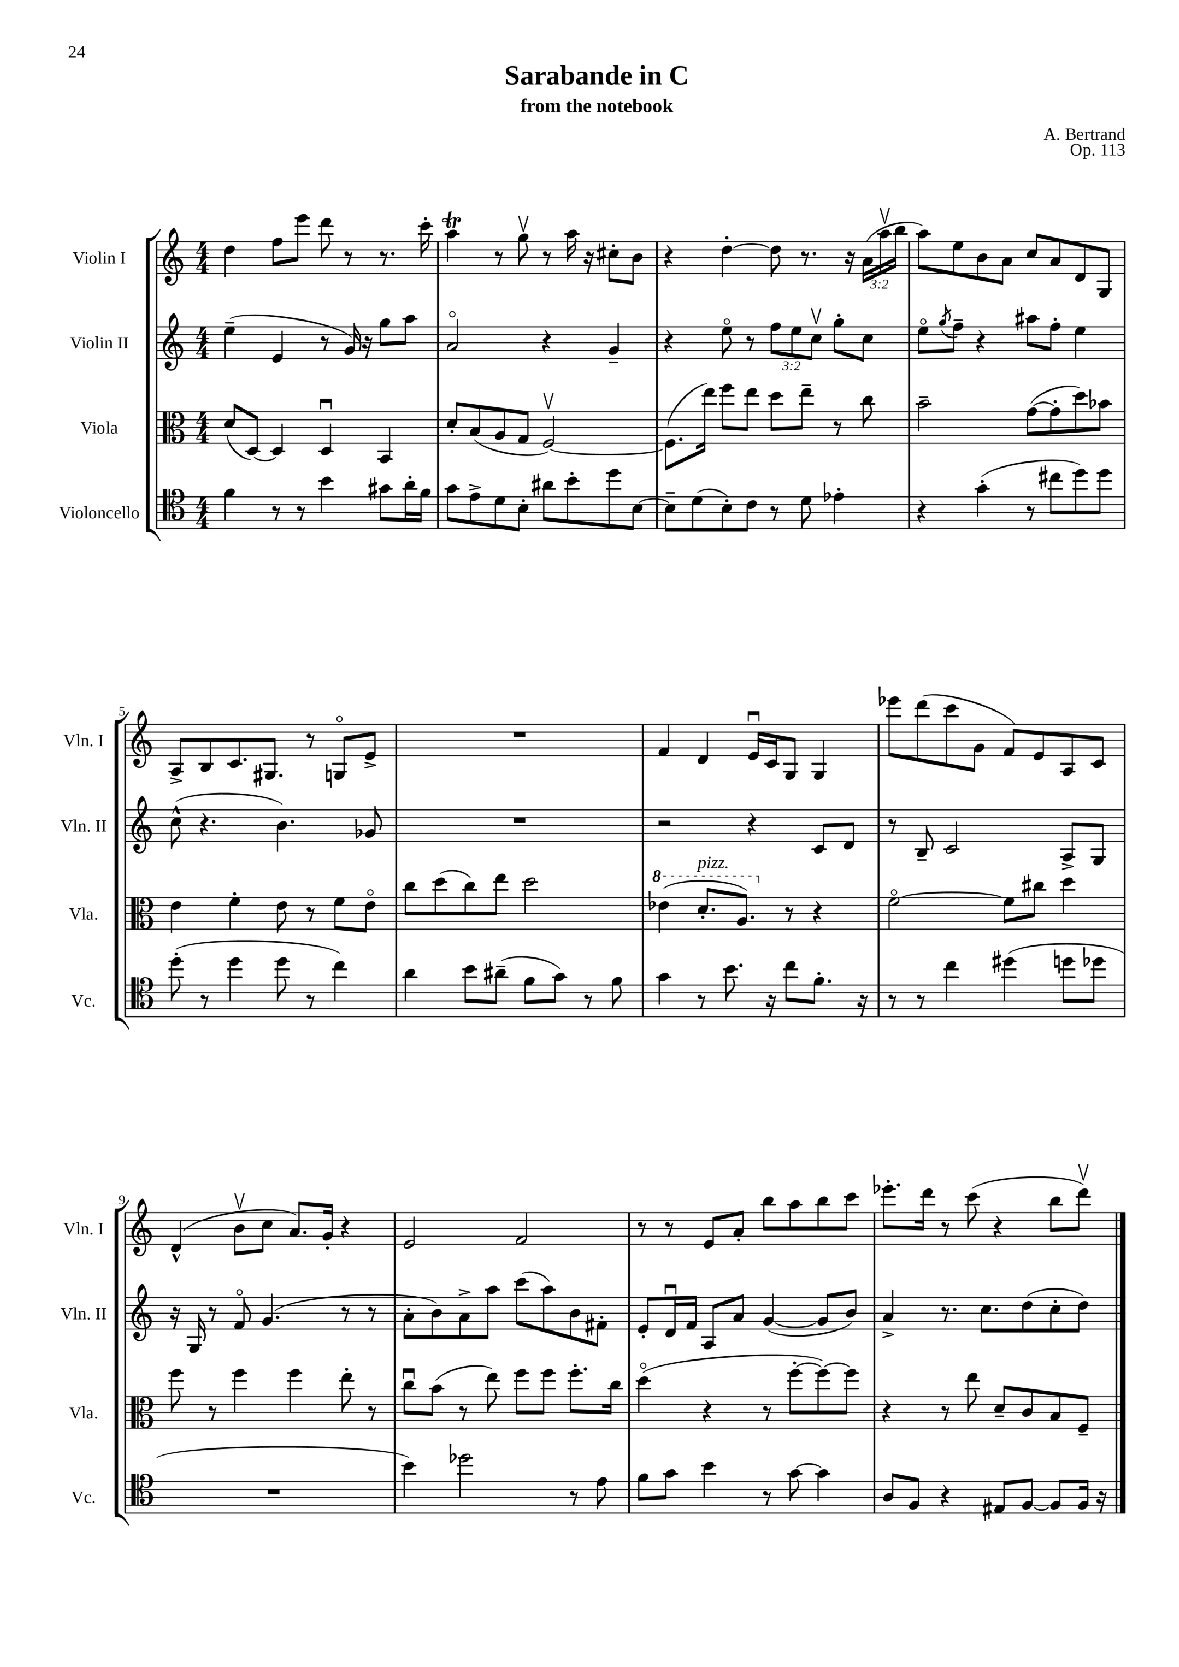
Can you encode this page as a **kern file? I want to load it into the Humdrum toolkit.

**kern	**kern	**kern	**kern
*staff4	*staff3	*staff2	*staff1
*clefC4	*clefC3	*clefG2	*clefG2
*k[]	*k[]	*k[]	*k[]
*M4/4	*M4/4	*M4/4	*M4/4
4f	(8d	(4ee~	4dd
.	[8D)	.	.
8r	4D]	4e	8ff
8r	.	.	8eee
4b	4Du	8r	8ddd
.	.	16g)	8r
.	.	16r	.
8g#	4BB	8gg	8.r
16a'	.	8aa	.
16f	.	.	16ccc'
=	=	=	=
8g	8d'	2ao	4aa
8e^	(8B	.	.
8d	8A	.	8r
8B'	8G	.	8ggv
8a#	[2Fv)	4r	8r
8b'	.	.	16aa
.	.	.	16r
8dd	.	4g~	8cc#'
[8B	.	.	8b
=	=	=	=
8B~]	(8.F]	4r	4r
(8d	.	.	.
.	16ee)	.	.
8B')	8ff	8eeo	[4dd'
8c	8ee	8r	.
8r	8dd	12ff	8dd]
.	.	12ee	.
8d	8ee~	.	8.r
.	.	12ccv	.
4e-'	8r	8gg'	.
.	.	.	16r
.	8cc	8cc	(24a
.	.	.	24aav
.	.	.	24bb
=	=	=	=
4r	2b~	8eeo	8aa)
.	.	8qgg	.
.	.	8ff~	8ee
(4g'	.	4r	8b
.	.	.	8a
8r	([8g	8aa#	8cc
8cc#	8g']	8ff'	8a
8dd)	8dd)	4ee	8d
8dd	8b-	.	8G
=	=	=	=
(8dd'	4e	(8cc^^	8A^
8r	.	4.r	8B
4dd	4f'	.	8.c
.	.	.	8.G#
8dd	8e	4.b)	.
8r	8r	.	8r
4cc)	8f	.	8Go
.	8eo	8g-	8e^
=	=	=	=
4a	8cc	1r	1r
.	(8dd	.	.
8b	8cc)	.	.
(8a#~	8ee	.	.
8f	2dd	.	.
8g)	.	.	.
8r	.	.	.
8f	.	.	.
=	=	=	=
4g	(4ee-	2r	4f
8r	8.dd'	.	4d
8.b	.	.	.
.	8.a)	.	.
.	.	4r	16eu
16r	.	.	16c
8cc	8r	.	8G
8.f'	4r	8c	4G
.	.	8d	.
16r	.	.	.
=	=	=	=
8r	[2fo	8r	8eee-
8r	.	8B~	(8ddd
4cc	.	2c	8ccc
.	.	.	8g
(4dd#	8f]	.	8f)
.	8cc#	.	8e
8dd	4dd	8A^	8A
8dd-	.	8G	8c
=	=	=	=
1r	8ff	16r	(4d^^
.	.	16G	.
.	8r	8r	.
.	4ff	8fo	8bv
.	.	(4.g	8cc
.	4ff	.	8.a)
.	.	.	16g'
.	8ee'	8r	4r
.	8r	8r	.
=	=	=	=
4b)	8ccu	8a'	2e
.	(8b	8b)	.
2dd-	8r	8a^	.
.	8ee)	8aa	.
.	8ff	(8ccc	2f
.	8ff	8aa)	.
8r	8.ff'	8b	.
8e	.	8f#'	.
.	16cc	.	.
=	=	=	=
8f	(4ddo	8e'	8r
8g	.	16du	8r
.	.	16f	.
4b	4r	8A	8e
.	.	8a	8a'
8r	8r	([4g	8bb
[8g	[8ff'	.	8aa
4g]	8ff_)	8g]	8bb
.	8ff]	8b)	8ccc
=	=	=	=
8A	4r	4a^	8.eee-'
8F	.	.	.
.	.	.	16ddd
4r	8r	8.r	8r
.	8ee	.	(8ccc
.	.	8.cc	.
8E#	8d~	.	4r
[8F	8c	(8dd	.
8F]	8B	8cc'	8bb
16F	8F~	8dd)	8dddv)
16r	.	.	.
==	==	==	==
*-	*-	*-	*-
